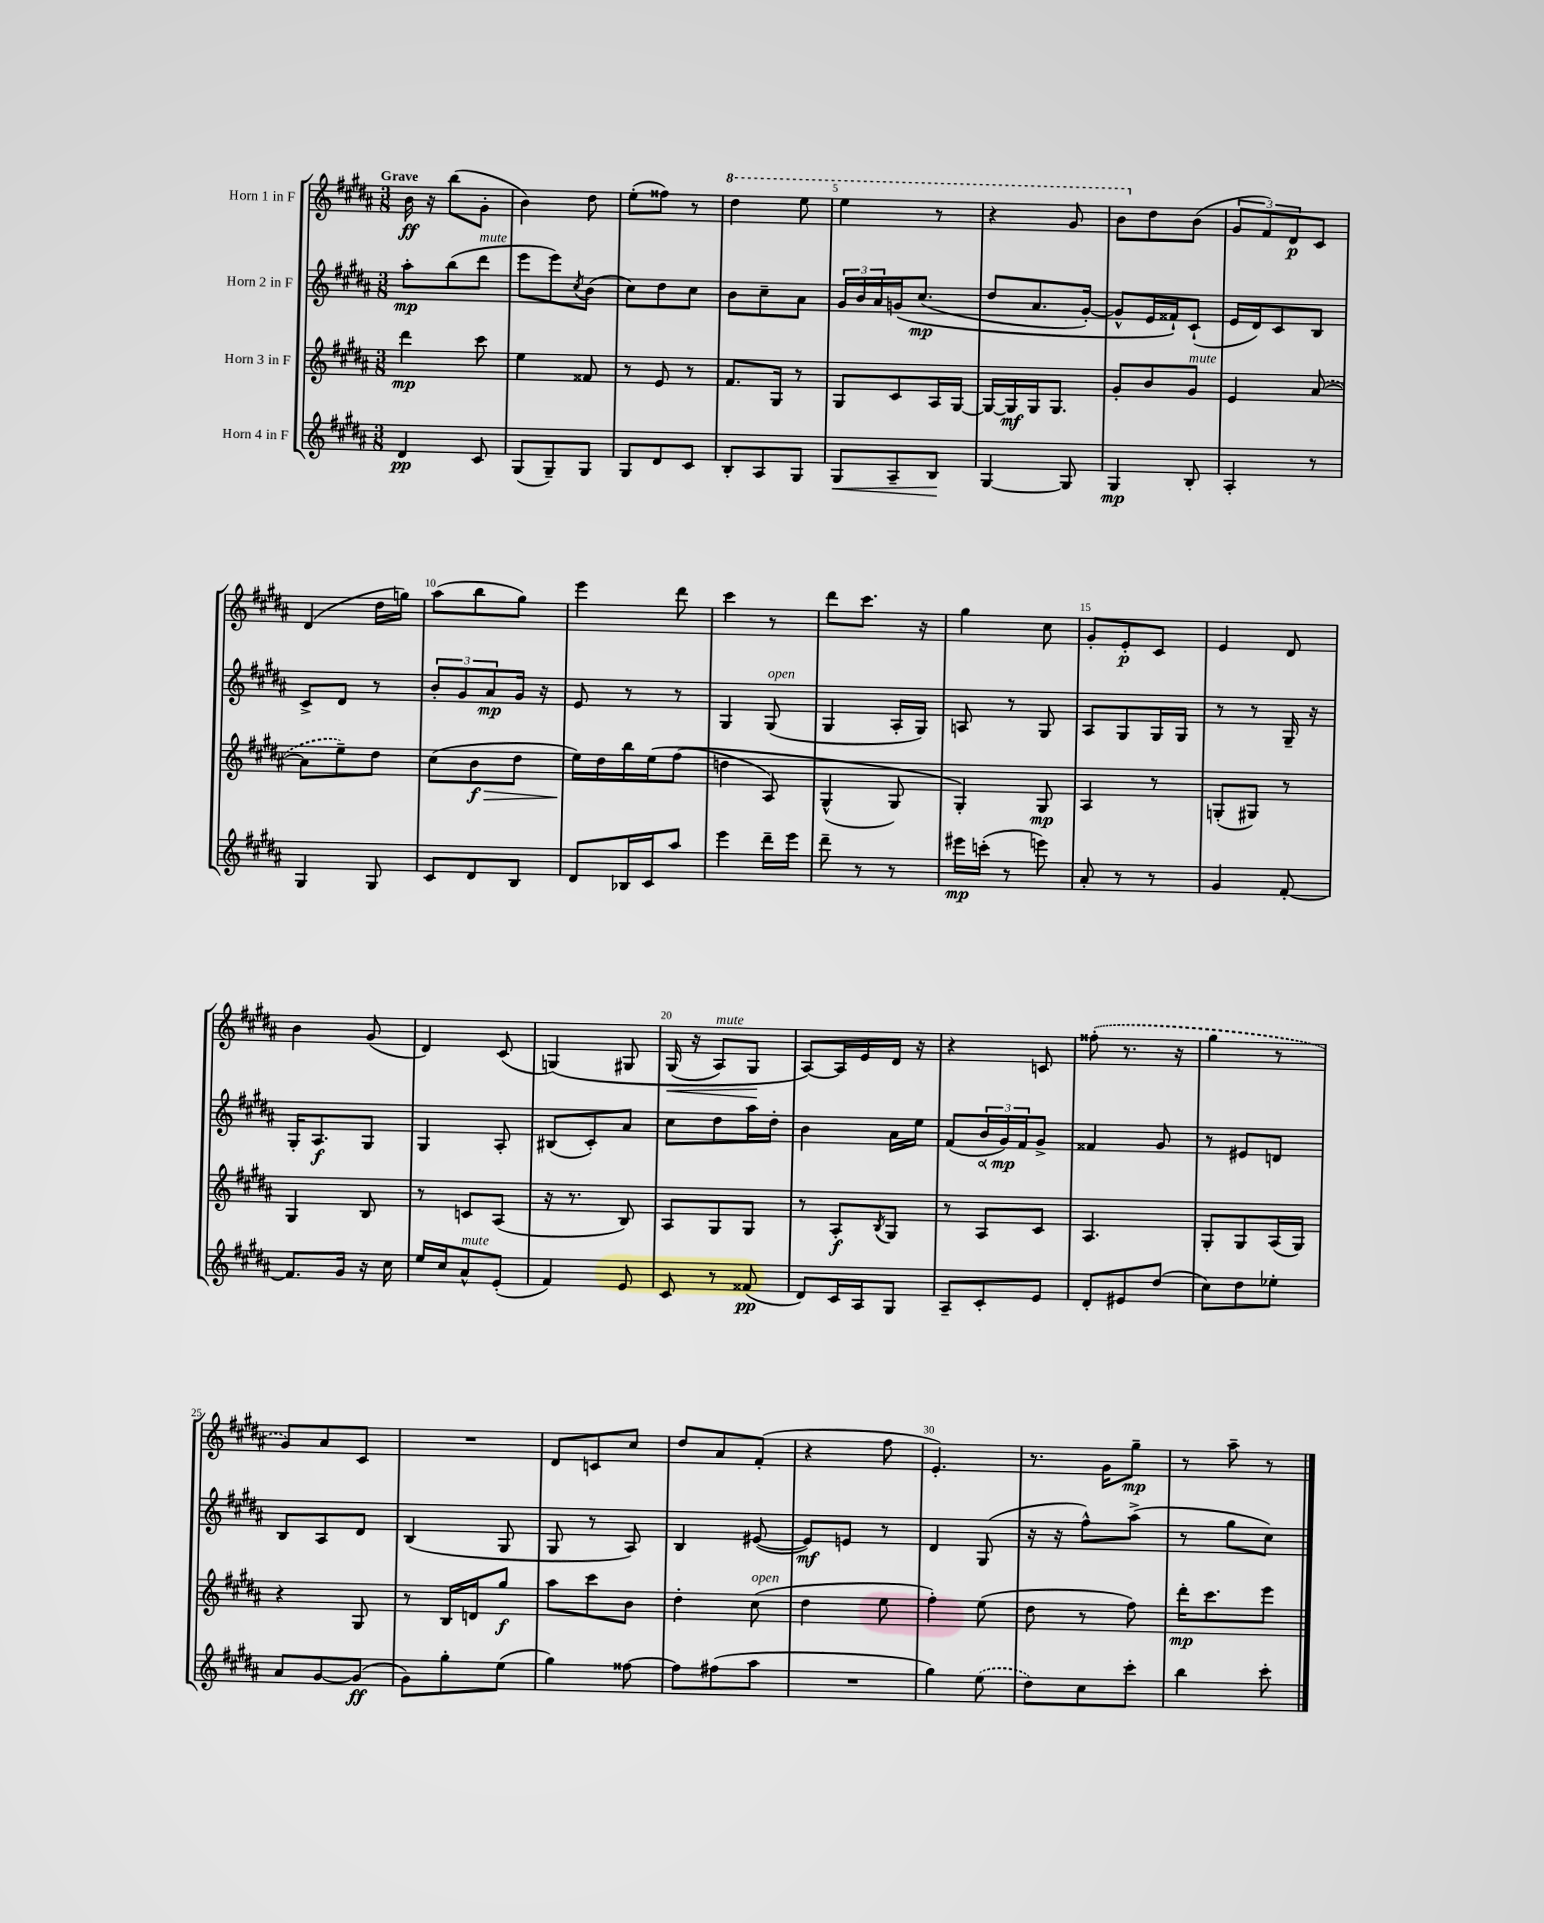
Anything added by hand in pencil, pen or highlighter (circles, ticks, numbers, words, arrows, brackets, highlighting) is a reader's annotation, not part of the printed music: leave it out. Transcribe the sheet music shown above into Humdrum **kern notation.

**kern	**kern	**kern	**kern
*staff4	*staff3	*staff2	*staff1
*clefG2	*clefG2	*clefG2	*clefG2
*k[f#c#g#d#a#]	*k[f#c#g#d#a#]	*k[f#c#g#d#a#]	*k[f#c#g#d#a#]
*M3/8	*M3/8	*M3/8	*M3/8
4d#	4ddd#	8aa#'	16b
.	.	.	16r
.	.	(8bb	(8bb
8c#	8ccc#	8ddd#	8g#'
=	=	=	=
(8G#	4ee	8eee	4b)
8G#~)	.	8eee)	.
.	.	8qcc#	.
8G#	8f##	(8b	8dd#
=	=	=	=
8G#	8r	8cc#)	(8ee'
8d#	8e	8dd#	8ff##)
8c#	8r	8cc#	8r
=	=	=	=
8B'	8.f#	8b	4ddd#
8A#	.	8cc#~	.
.	16G#	.	.
8G#	8r	8a#	8eee
=	=	=	=
8G#	8G#	24g#	4eee
.	.	24b	.
.	.	24a#	.
8A#~	8c#	&(16g	.
.	.	(8.cc#	.
8B	16A#	.	8r
.	[16G#	.	.
=	=	=	=
[4G#	16G#_	8dd#	4r
.	16G#]	.	.
.	16G#	8.a#	.
.	8.G#	.	.
8G#]	.	.	8gg#
.	.	[16g#')	.
=	=	=	=
4G#	8g#'	8g#^^]	8bb
.	8b	16e	8dd#
.	.	16f##`&)	.
8B'	8g#	(8c#`	(8b
=	=	=	=
4A#'	4e	16e	12g#
.	.	16d#)	.
.	.	.	12f#)
.	.	8c#	.
.	.	.	12d#
8r	([8a#	8B	8c#
=	=	=	=
4G#	8a#]	8c#^	(4d#
.	8ee~)	8d#	.
8G#	8dd#	8r	16dd#
.	.	.	16gg)
=	=	=	=
8c#	(8cc#	12b'	(8aa#
.	.	12g#	.
8d#	8b	.	8bb
.	.	12a#	.
8B	8dd#	16g#	8gg#)
.	.	16r	.
=	=	=	=
8d#	16ee)	8e	4eee
.	16dd#	.	.
16B-	16bb	8r	.
16c#	&(16ee	.	.
8aa#	(8ff#	8r	8ddd#
=	=	=	=
4eee	4dd	4G#	4ccc#
16ddd#~	8A#)	(8G#	8r
16eee	.	.	.
=	=	=	=
8ddd#~	(4G#^^	4G#	8ddd#
8r	.	.	8.ccc#
8r	8G#)	16A#'	.
.	.	16G#)	16r
=	=	=	=
16eee#	4G#'&)	8A	4gg#
(16ccc'	.	.	.
8r	.	8r	.
8eee)	8G#	8G#	8cc#
=	=	=	=
8a#'	4A#	8A#	8g#'
8r	.	8G#	8e'
8r	8r	16G#	8c#
.	.	16G#	.
=	=	=	=
4g#	(8G'	8r	4e
.	8G#)	8r	.
[8f#'	8r	16G#~	8d#
.	.	16r	.
=	=	=	=
8.f#]	4G#	16G#'	4b
.	.	8.A#	.
16g#	.	.	.
16r	8B	8G#	(8g#
16cc#	.	.	.
=	=	=	=
16ee	8r	4G#	4d#)
16cc#	.	.	.
8a#^^	8c	.	.
(8e'	(8A#	8A#'	(8c#
=	=	=	=
4f#)	16r	(8B#	&(4G)
.	8.r	.	.
.	.	8c#')	.
8e	8B)	8a#	8G#
=	=	=	=
8c#	8A#	8cc#	(16G#
.	.	.	16r
8r	8G#	8dd#	8A#)
(8f##	8G#	16aa#	8G#
.	.	16dd#'	.
=	=	=	=
8d#)	8r	4b	[8A#&)
16c#	8A#'	.	16A#]
16A#	.	.	16e
.	8qB	.	.
8G#	8G#	16a#	16d#
.	.	16ee	16r
=	=	=	=
8A#~	8r	(8f#	4r
8c#'	8A#	24b	.
.	.	24g#)	.
.	.	24f#	.
8e	8c#	8g#^	8c
=	=	=	=
8d#'	4.A#	4f##	(8ff##'
8e#	.	.	8.r
(8dd#	.	8g#	.
.	.	.	16r
=	=	=	=
8cc#)	8G#'	8r	4gg#
8dd#	8G#	8e#	.
8ee-'	(16A#	8d	8r
.	16G#)	.	.
=	=	=	=
8a#	4r	8B	8g#)
[8g#	.	8A#	8a#
(8g#]	8G#	8d#	8c#
=	=	=	=
8g#)	8r	(4B	4.r
8gg#'	16B	.	.
.	16d	.	.
(8ee	8gg#	8G#	.
=	=	=	=
4gg#)	8aa#	8G#	8d#
.	8ccc#	8r	8c
[8ff##	8b	8A#)	8cc#
=	=	=	=
8ff##]	4dd#'	4B	8dd#
(8ff#	.	.	8a#
8aa#	(8cc#	([8e#	(8f#'
=	=	=	=
4.r	4dd#	8e#])	4r
.	.	8e	.
.	8ee	8r	8ff#
=	=	=	=
4gg#)	4ff#')	4d#	4.e')
(8ee	(8ee	(8G#	.
=	=	=	=
8dd#)	8dd#	16r	8.r
.	.	16r	.
8cc#	8r	8ff#^^)	.
.	.	.	16g#
8ccc#'	8ff#)	(8aa#^	8gg#~
=	=	=	=
4bb	16ddd#'	8r	8r
.	8.ccc#	.	.
.	.	8gg#	8aa#~
8ccc#'	8eee	8cc#)	8r
==	==	==	==
*-	*-	*-	*-
